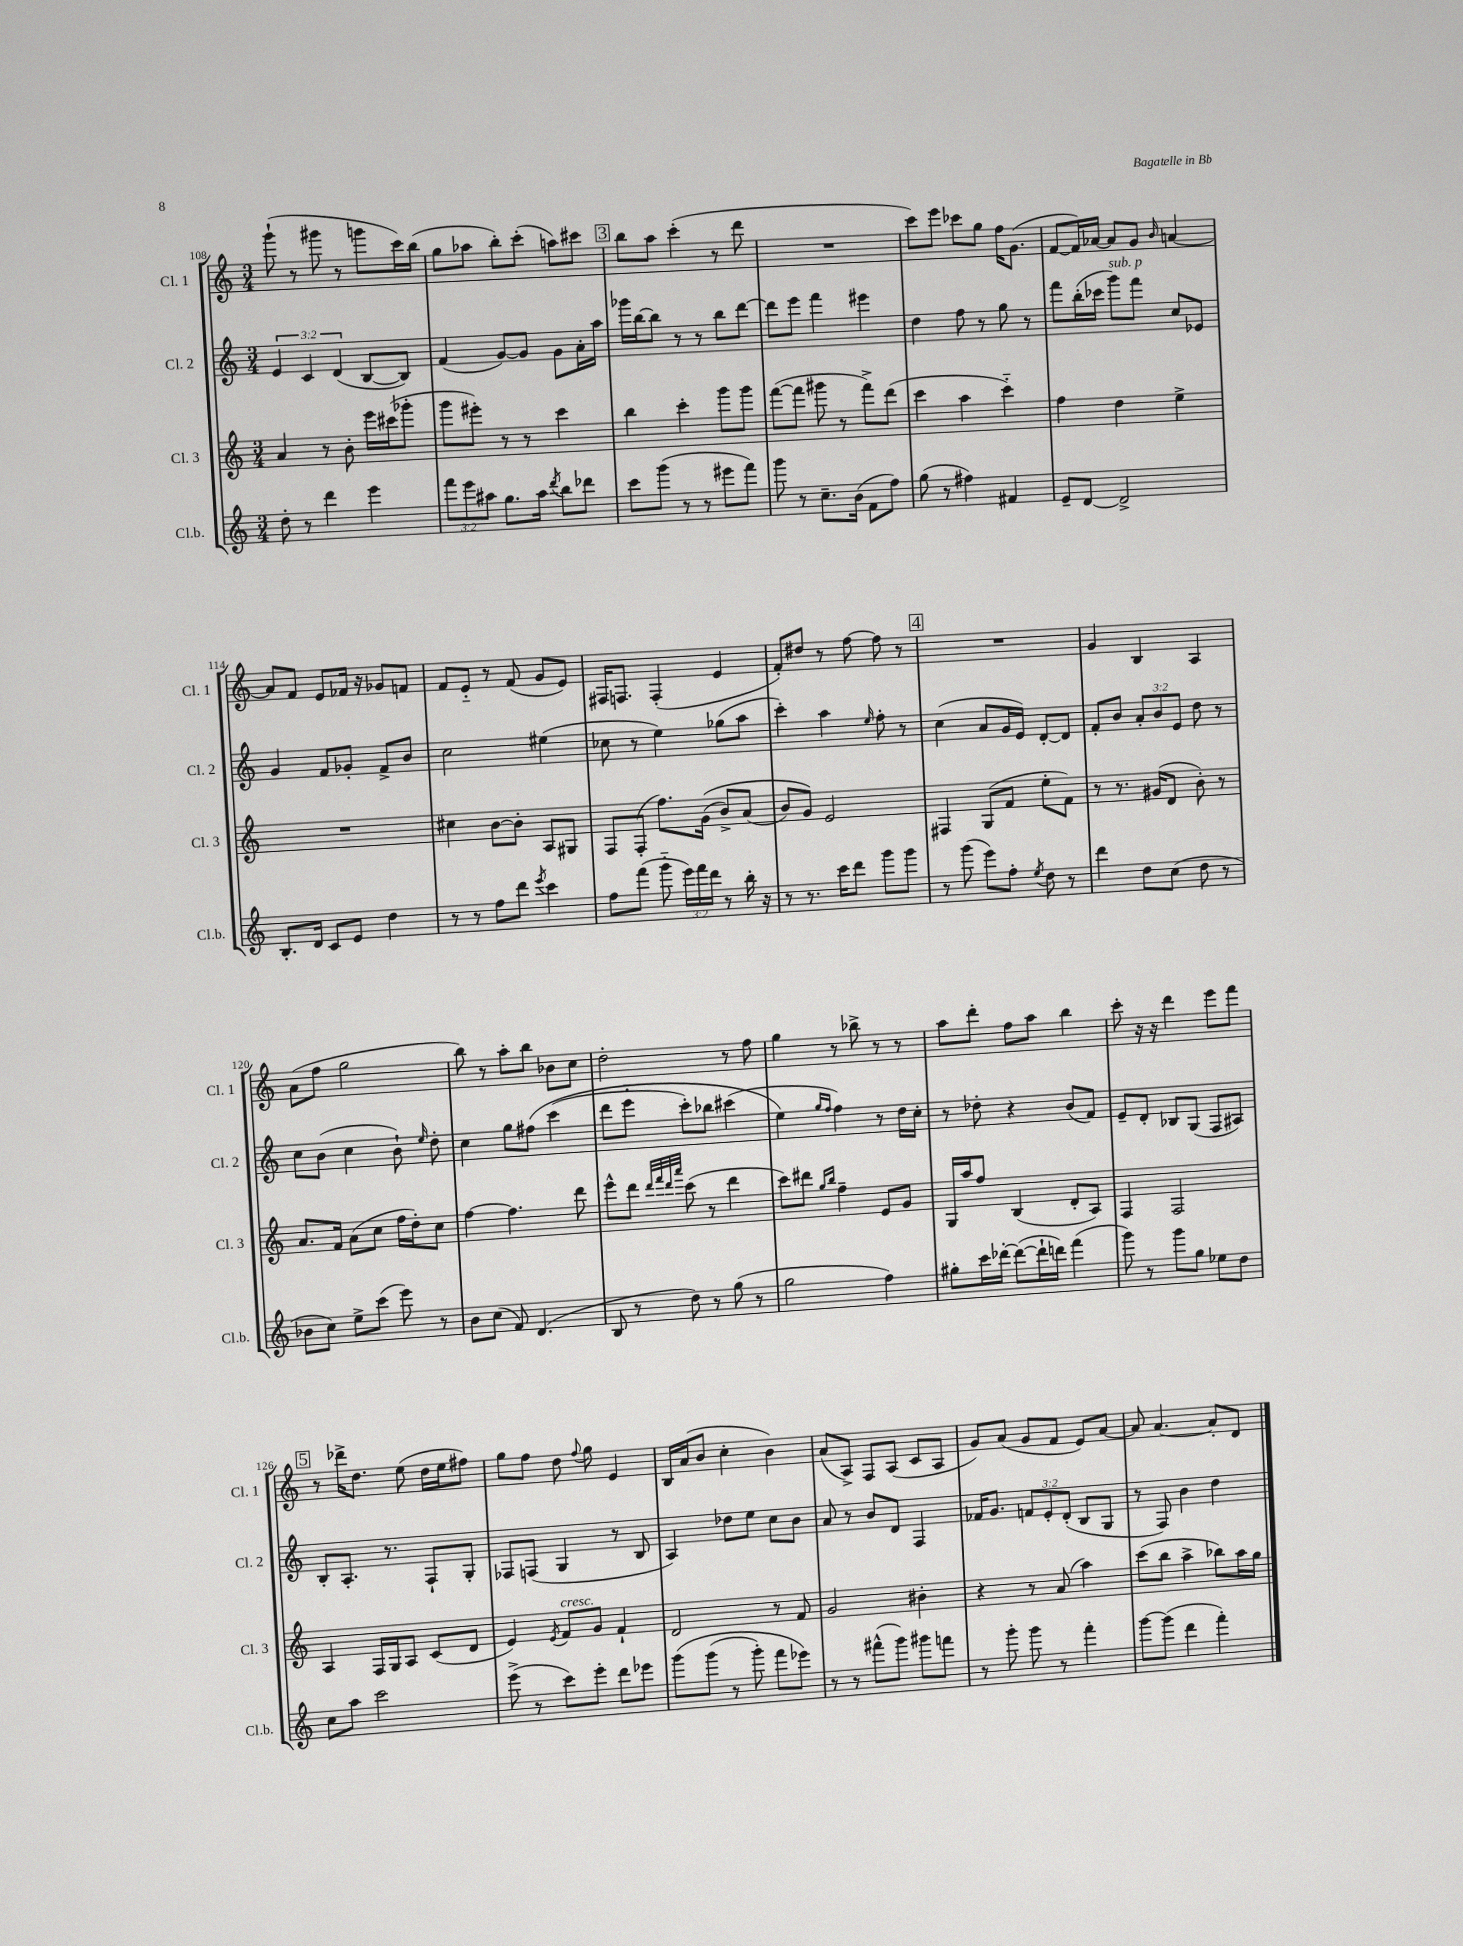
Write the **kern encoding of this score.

**kern	**kern	**kern	**kern
*staff4	*staff3	*staff2	*staff1
*clefG2	*clefG2	*clefG2	*clefG2
*k[]	*k[]	*k[]	*k[]
*M3/4	*M3/4	*M3/4	*M3/4
8dd'	4a	6e	(8ggg`
8r	.	.	8r
.	.	6c	.
4ddd	8r	.	8ggg#
.	.	(6d	.
.	8b'	.	8r
4eee	16eee	[8B	8ggg
.	(16ccc#	.	.
.	8ggg-'	8B])	16ccc)
.	.	.	(16bb
=	=	=	=
12fff	8ggg	(4f	8gg
12eee	.	.	.
.	8eee#')	.	8aa-
12aa#	.	.	.
8.gg	8r	[8g)	8bb')
.	8r	8g]	(8ccc'
16aa#	.	.	.
8qddd	.	.	.
8bb	4ccc	8g	8aa)
8ddd-	.	16a'	8ccc#
.	.	16aa	.
=	=	=	=
8ccc	4bb	16ggg-	8bb
.	.	[16bb	.
(8ggg	.	8bb]	8aa
8r	4ccc'	8r	(4ccc'
8r	.	8r	.
8eee#	8ggg	8bb	8r
8fff)	8ggg	[8ddd	8ddd
=	=	=	=
8ggg	([8fff	8ddd]	2.r
8r	8fff]	8eee	.
8.cc~	8ggg#	4fff	.
.	8r	.	.
(16b	.	.	.
8f	8fff^)	4eee#	.
8ff)	(8ddd	.	.
=	=	=	=
(8gg	4ccc	4dd	8ccc)
8r	.	.	8eee
4ff#)	4aa	8ff	8ccc-
.	.	8r	8gg
4f#	4ccc'~)	8gg	16ff
.	.	.	(8.g
.	.	8r	.
=	=	=	=
8e~	4ff	8fff	[8f
[8d	.	(16bb'	16f])
.	.	16ccc-	[16a-
2d^]	4dd	8ggg)	8a-]
.	.	8fff	8g
.	.	.	16qqb
.	4ee^	8cc	[4a
.	.	8e-	.
=	=	=	=
8.B'	2.r	4g	8a]
.	.	.	8f
16d	.	.	.
8c	.	8f	8e
8e	.	8g-'	16f-
.	.	.	16r
4dd	.	8f^	8g-
.	.	8b	8f
=	=	=	=
8r	4cc#	2cc	8f
8r	.	.	8e'~
8ff	[8b	.	8r
8ddd	8b']	.	(8f
8qeee	.	.	.
4ccc	8A	(4ee#	8g
.	8G#	.	8e)
=	=	=	=
8ff	8F	8cc-	16F#
.	.	.	8.F
(8fff	(8F'	8r	.
8ggg'~	8.ff)	4ee)	(4F'
24eee)	.	.	.
24fff	.	.	.
.	&((16g	.	.
24ddd	.	.	.
8r	8b^)	(8gg-	4e
16bb'	(8a	8aa	.
16r	.	.	.
=	=	=	=
8r	8b)	4ccc')	8f')
8.r	8g&)	.	8dd#
.	2e	4aa	8r
16ccc	.	.	.
8ddd	.	.	[8ff
.	.	16qqee	.
8ggg	.	8ff'	8ff]
8ggg	.	8r	8r
=	=	=	=
8r	4F#	(4cc	2.r
(8ggg	.	.	.
8eee)	(8G	8a	.
8ff'	8f	16g	.
.	.	16e)	.
8qee	.	.	.
8dd	8ee'	[8d'	.
8r	8f)	8d]	.
=	=	=	=
4ddd	8r	8f'	4g
.	8.r	8b	.
8dd	.	12a'	4B
.	(16g#	.	.
.	.	12b	.
(8cc	8d	.	.
.	.	12e	.
8dd	8b')	8dd	4A
8r	8r	8r	.
=	=	=	=
8b-	8.a	8cc	(8a
8cc)	.	(8b	8ff
.	16f	.	.
8ee^	(8a	4cc	2gg
(8ccc	8cc	.	.
8eee)	16ff	8b`)	.
.	16dd')	.	.
.	.	16qqee	.
8r	8cc	8dd'	.
=	=	=	=
8b	[4ff	4cc	8bb)
(8cc	.	.	8r
8f)	4.ff]	8gg	8aa'
(4.d	.	&(8ff#	8bb
.	.	(4ccc	8b-
.	8ddd	.	8cc
=	=	=	=
8B	8eee^^	8ddd	2dd'
8r	8ddd	8eee'~	.
.	32qqddd	.	.
.	32qqfff	.	.
.	32qqddd	.	.
.	32qqaaa	.	.
8dd)	(8ccc	8ccc')	.
8r	8r	8bb-	.
(8gg	4ddd	(4ccc#	8r
8r	.	.	8ff
=	=	=	=
2gg	8ccc)	4ee&)	4gg
.	8ddd#	.	.
.	16qqgg	16qqgg	.
.	16qqbb	16qqff	.
.	4ff~	4ff)	8r
.	.	.	8bb-^
4ff)	8e	8r	8r
.	8g	16dd	8r
.	.	16cc'	.
=	=	=	=
8gg#'	16G	8r	8aa
.	16aa	.	.
16ccc	8ff	8dd-'	8ddd'
[16ddd-'	.	.	.
(8ddd-_	(4B	4r	8ff
16ddd-`]	.	.	8aa
16ddd)	.	.	.
(4fff	8d'	(8b	4bb
.	8A)	8f)	.
=	=	=	=
8ggg)	4F	8e~	8ccc'
8r	.	8d'	16r
.	.	.	16r
8ggg	2F	8B-	4ddd
8gg	.	(8G	.
8ee-	.	8F	8eee
8dd	.	8A#)	8fff
=	=	=	=
8cc	4A	8B'	8r
8aa	.	8.A'	16ddd-^
.	.	.	8.dd
2ccc	16F	.	.
.	16G	8.r	.
.	8A	.	(8ee
.	(8c	8F`	16dd
.	.	.	16ee
.	8d	8G'	8ff#)
=	=	=	=
(8eee^	4e)	8F-	8gg
8r	.	(8F	8ff
.	8qe	.	.
8ccc)	8f	4G	8dd
.	.	.	8qqff
8eee'	8g	.	8gg
8ddd	4f`	8r	4e
8eee-	.	8B	.
=	=	=	=
&(8ggg	2d	4A)	16B
.	.	.	(16a
(8ggg	.	.	8b
8r	.	8dd-	4cc'
8ggg')	.	8ee	.
8fff	8r	8cc	4b)
8eee-&)	8f	8b	.
=	=	=	=
8r	2g	8a	(8a
8r	.	8r	8A^)
(8fff#^^	.	8b	8F
8ggg)	.	8d	(8A
8ggg#	4b#'	4F	8c
8fff	.	.	8A
=	=	=	=
8r	4r	16f-	8g)
.	.	8.g	.
8ggg'	.	.	(8a
8ggg	8r	12f	8g
.	.	12e'	.
8r	(8a	.	8f
.	.	(12d'	.
4fff'	4aa)	8B	8e)
.	.	8G	[8a
=	=	=	=
[8ggg	(8ccc	8r	8a]
(8ggg]	8bb	8F)	[4.a
4ddd	4aa^	4b	.
4fff')	8bb-)	4dd	8a']
.	16aa	.	8d
.	16gg	.	.
==	==	==	==
*-	*-	*-	*-
